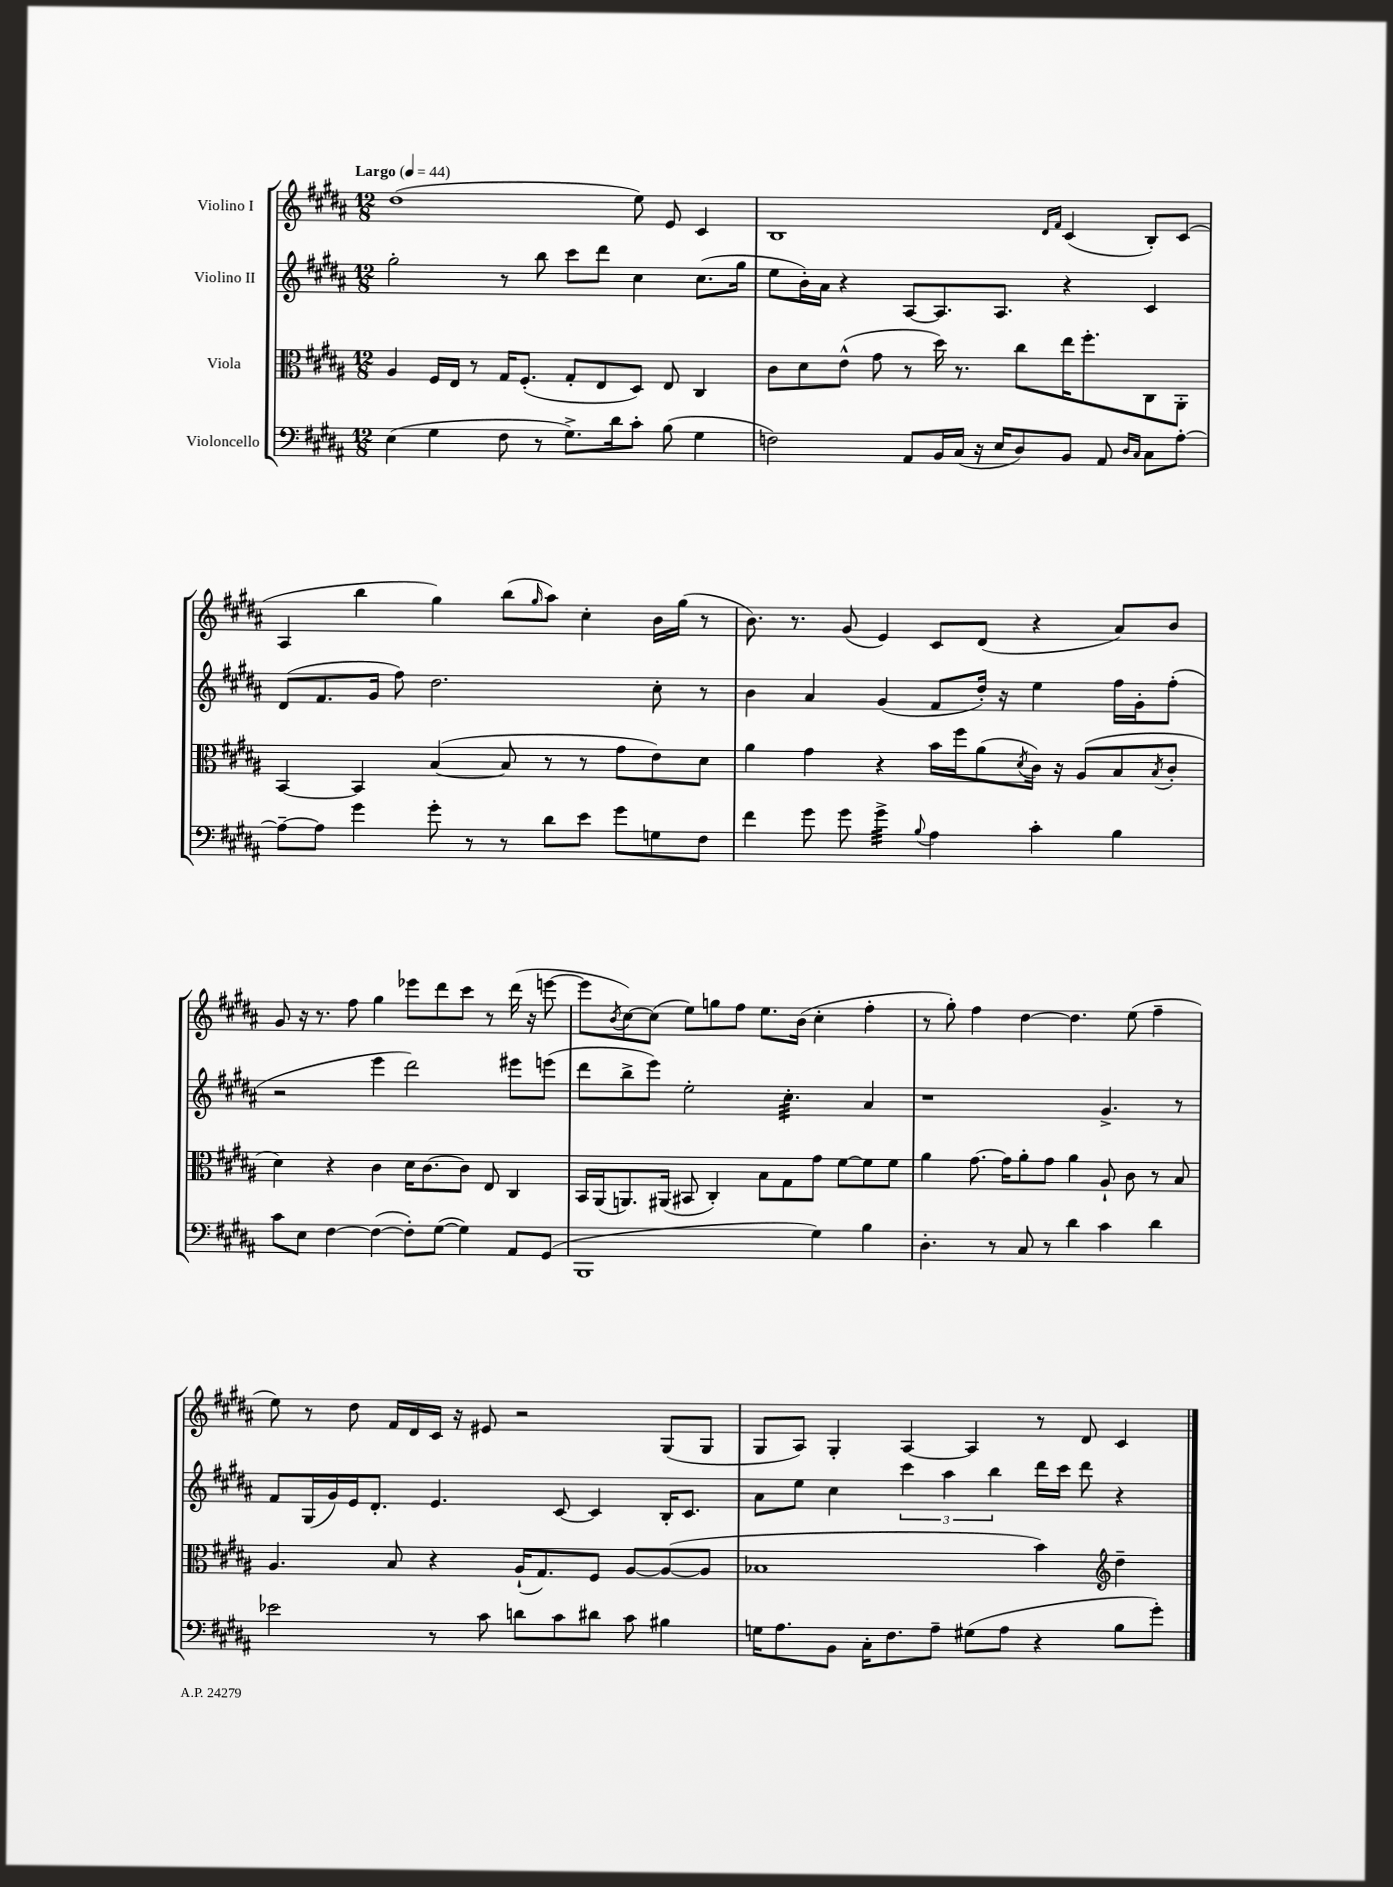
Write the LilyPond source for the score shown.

<<
\new StaffGroup <<
\new Staff = "s0" \with { instrumentName = "Violino I" } {
    \clef treble \key b \major \numericTimeSignature \time 12/8 \tempo "Largo" 4 = 44
    dis''1( e''8) e'8 cis'4 |
    b1 \grace { dis'16 fis'16 } cis'4( b8-.) cis'8( |
    ais4 b''4 gis''4) b''8( \grace { gis''16 } ais''8) cis''4-. b'16 gis''16( r8 |
    b'8.) r8. gis'8( e'4) cis'8 dis'8( r4 ais'8) b'8 |
    gis'8 r16 r8. fis''8 gis''4 ees'''8 dis'''8 cis'''8 r8 dis'''16( r16 e'''8~ |
    e'''8 \acciaccatura { b'8 } cis''8~) cis''8( e''8) g''8 fis''8 e''8. b'16( cis''4-. fis''4-. |
    r8 gis''8-.) fis''4 dis''4~ dis''4. e''8( fis''4-- |
    e''8) r8 dis''8 fis'16 dis'16 cis'16 r16 eis'8 r2 gis8( gis8 |
    gis8 ais8) gis4-. ais4~ ais4 r8 dis'8 cis'4 \bar "|." |
}
\new Staff = "s1" \with { instrumentName = "Violino II" } {
    \clef treble \key b \major \numericTimeSignature \time 12/8
    gis''2-. r8 b''8 cis'''8 dis'''8 cis''4 cis''8.( gis''16 |
    e''8 b'16-.) ais'16 r4 ais8~ ais8. ais8. r4 cis'4 |
    dis'8( fis'8. gis'16 fis''8) dis''2. cis''8-. r8 |
    b'4 ais'4 gis'4( fis'8 dis''16-.) r16 e''4 fis''16 gis'16-. fis''8-.( |
    r2 e'''4 dis'''2) eis'''8 e'''8( |
    dis'''8 b''8-> e'''8) e''2-. cis''4.:32-. ais'4 |
    r1 gis'4.-> r8 |
    fis'8 gis16( gis'16) e'16 dis'8.-. e'4. cis'8~ cis'4 b16-. cis'8. |
    ais'8 e''8 cis''4 \tuplet 3/2 { cis'''4 ais''4 b''4 } dis'''16 cis'''16 dis'''8 r4 \bar "|." |
}
\new Staff = "s2" \with { instrumentName = "Viola" } {
    \clef alto \key b \major \numericTimeSignature \time 12/8
    ais4 fis16 e16 r8 gis16 fis8.-.( gis8-. e8 dis8) e8 cis4 |
    cis'8 dis'8 e'8-^( gis'8 r8 dis''16) r8. cis''8 e''16 fis''8.-. cis8 ais,8-. |
    b,4~ b,4 b4~( b8 r8 r8 gis'8 e'8) dis'8 |
    ais'4 gis'4 r4 b'16 fis''16 ais'8( \acciaccatura { dis'8 } cis'16) r16 ais8( b8 \acciaccatura { b8 } cis'8-. |
    dis'4) r4 cis'4 dis'16 cis'8.~ cis'8 e8 cis4 |
    b,16 ais,16( a,8.) ais,16( bis,8 cis4-.) b8 gis8 gis'8 fis'8~ fis'8 fis'8 |
    ais'4 gis'8.~ gis'16 ais'8-. gis'8 ais'4 ais8-! cis'8 r8 b8 |
    ais4. b8 r4 ais16-!( gis8.) fis8 ais8~ ais8~( ais8 |
    bes1 b'4) \clef treble dis''4-- \bar "|." |
}
\new Staff = "s3" \with { instrumentName = "Violoncello" } {
    \clef bass \key b \major \numericTimeSignature \time 12/8
    e4( gis4 fis8 r8 gis8.->) dis'16 cis'8-. b8( gis4 |
    f2) ais,8 b,16 cis16( r16 e16 dis8) b,8 ais,8 \grace { dis16 cis16 } cis8 ais8~-. |
    ais8~-- ais8 gis'4 gis'8-. r8 r8 dis'8 e'8 gis'8 g8 fis8 |
    fis'4 gis'8 gis'8 gis'4:32-> \appoggiatura { b8 } ais4 cis'4-. b4 |
    cis'8 e8 fis4~ fis4~( fis8-.) gis8~( gis4) ais,8 gis,8( |
    b,,1 gis4) b4 |
    dis4.-. r8 cis8 r8 dis'4 cis'4 dis'4 |
    ees'2 r8 cis'8 d'8 cis'8 dis'8 cis'8 bis4 |
    g16 ais8. b,8 cis16-. fis8. ais8-- gis8( ais8 r4 b8 gis'8-.) \bar "|." |
}
>>
>>
\layout { \context { \Score \remove "Bar_number_engraver" } }
